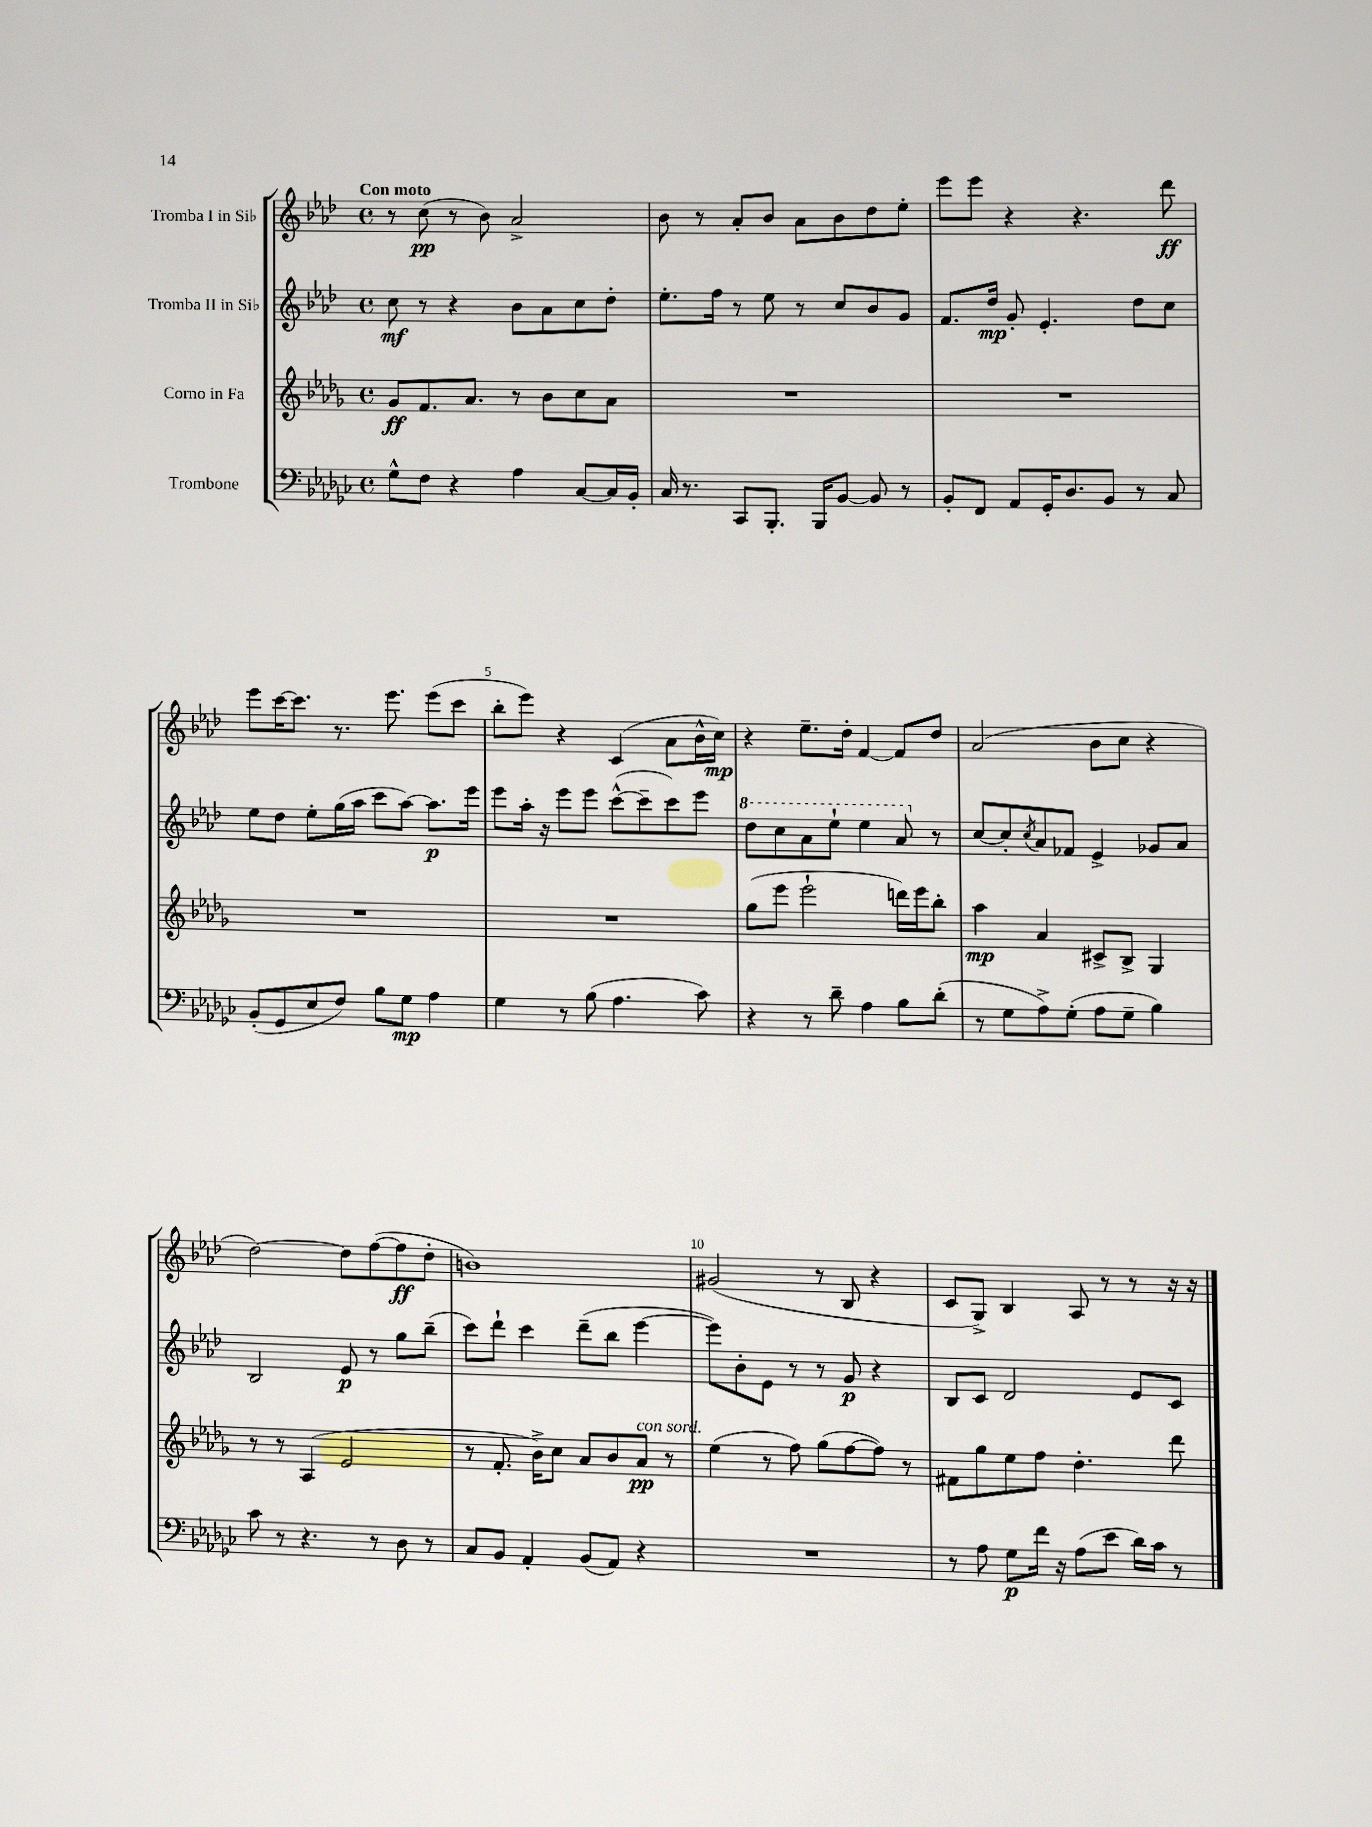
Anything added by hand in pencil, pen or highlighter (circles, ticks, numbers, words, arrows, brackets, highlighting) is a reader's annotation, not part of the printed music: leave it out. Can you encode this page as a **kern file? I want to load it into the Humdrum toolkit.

**kern	**kern	**kern	**kern
*staff4	*staff3	*staff2	*staff1
*clefF4	*clefG2	*clefG2	*clefG2
*k[b-e-a-d-g-c-]	*k[b-e-a-d-g-]	*k[b-e-a-d-]	*k[b-e-a-d-]
*M4/4	*M4/4	*M4/4	*M4/4
*met(c)	*met(c)	*met(c)	*met(c)
8G-^^	8g-	8cc	8r
8F	8.f	8r	(8cc
4r	.	4r	8r
.	8.a-	.	.
.	.	.	8b-)
4A-	8r	8b-	2a-^
.	8b-	8a-	.
[8C-	8cc	8cc	.
16C-]	8a-	8dd-'	.
16BB-'	.	.	.
=	=	=	=
16C-	1r	8.ee-'	8b-
8.r	.	.	.
.	.	.	8r
.	.	16ff	.
8CC-	.	8r	8a-'
8.BBB-'	.	8ee-	8b-
.	.	8r	8a-
16BBB-	.	.	.
[8BB-	.	8cc	8b-
8BB-]	.	8b-	8dd-
8r	.	8g	8ee-'
=	=	=	=
8BB-'	1r	8.f	8eee-
8FF	.	.	8eee-
.	.	16dd-	.
8AA-	.	8g'	4r
16GG-'	.	4.e-'	.
8.D-	.	.	.
.	.	.	4.r
8BB-	.	.	.
8r	.	8dd-	.
8C-	.	8cc	8ddd-
=	=	=	=
(8BB-'	1r	8ee-	8eee-
8GG-	.	8dd-	[16ccc
.	.	.	8.ccc]
8E-	.	8ee-'	.
8F)	.	(16gg	8.r
.	.	16aa-	.
8B-	.	8ccc	.
.	.	.	8.eee-
8G-	.	[8aa-)	.
4A-	.	8.aa-]	(8eee-
.	.	.	8ccc
.	.	16eee-	.
=	=	=	=
4G-	1r	8eee-	8bb-'
.	.	16aa-'	8eee-)
.	.	16r	.
8r	.	8eee-	4r
(8B-	.	8eee-	.
4.A-	.	([8ccc^^	(4c
.	.	8ccc~]	.
.	.	8ccc)	8a-
8c-)	.	8eee-	16b-^^
.	.	.	16cc)
=	=	=	=
4r	(8gg-	8ddd-	4r
.	8eee-	8ccc	.
8r	2eee-`	8aa-	8.ee-~
8d-~	.	8eee-`	.
.	.	.	16dd-'
4A-	.	4eee-	[4f
8B-	16ddd)	8aa-	8f]
.	16eee-	.	.
(8d-'	8bb-'	8r	8dd-
=	=	=	=
8r	4aa-	[8cc	(2a-
8G-	.	8cc']	.
.	.	8qcc	.
8A-^)	4a-	8a-	.
(8G-'	.	8f-	.
8A-	8c#^	4e-^	8b-
8G-~	8B-^	.	8cc
4B-)	4G-	8g-	4r
.	.	8a-	.
=	=	=	=
8c-	8r	2B-	[2dd-)
8r	8r	.	.
4.r	(4A-	.	.
.	2e-	8e-	8dd-]
8r	.	8r	([8ff
8D-	.	8gg	8ff]
8r	.	(8bb-~	8dd-'
=	=	=	=
8C-	8r	8ccc)	1b)
8BB-	8.f'	8ddd-`	.
4AA-'	.	4ccc	.
.	16b-^)	.	.
.	8cc	.	.
(8BB-	8a-	(8ddd-~	.
8AA-)	8b-	8bb-	.
4r	8a-	[4eee-	.
.	8r	.	.
=	=	=	=
1r	(4ee-	8eee-])	(2g#
.	.	8b-'	.
.	8r	8e-	.
.	8ff)	8r	.
.	(8gg-	8r	8r
.	[8ff	8g	8B-
.	8ff])	4r	4r
.	8r	.	.
=	=	=	=
8r	8f#	8B-	8c
8A-	8gg-	8c	8G^)
8G-	8ee-	2d-	4B-
16f	8ff	.	.
16r	.	.	.
(8A-	4.dd-'	.	8A-
8e-	.	.	8r
16d-)	.	8e-	8r
16c-	.	.	.
8r	8ddd-	8c	16r
.	.	.	16r
==	==	==	==
*-	*-	*-	*-
